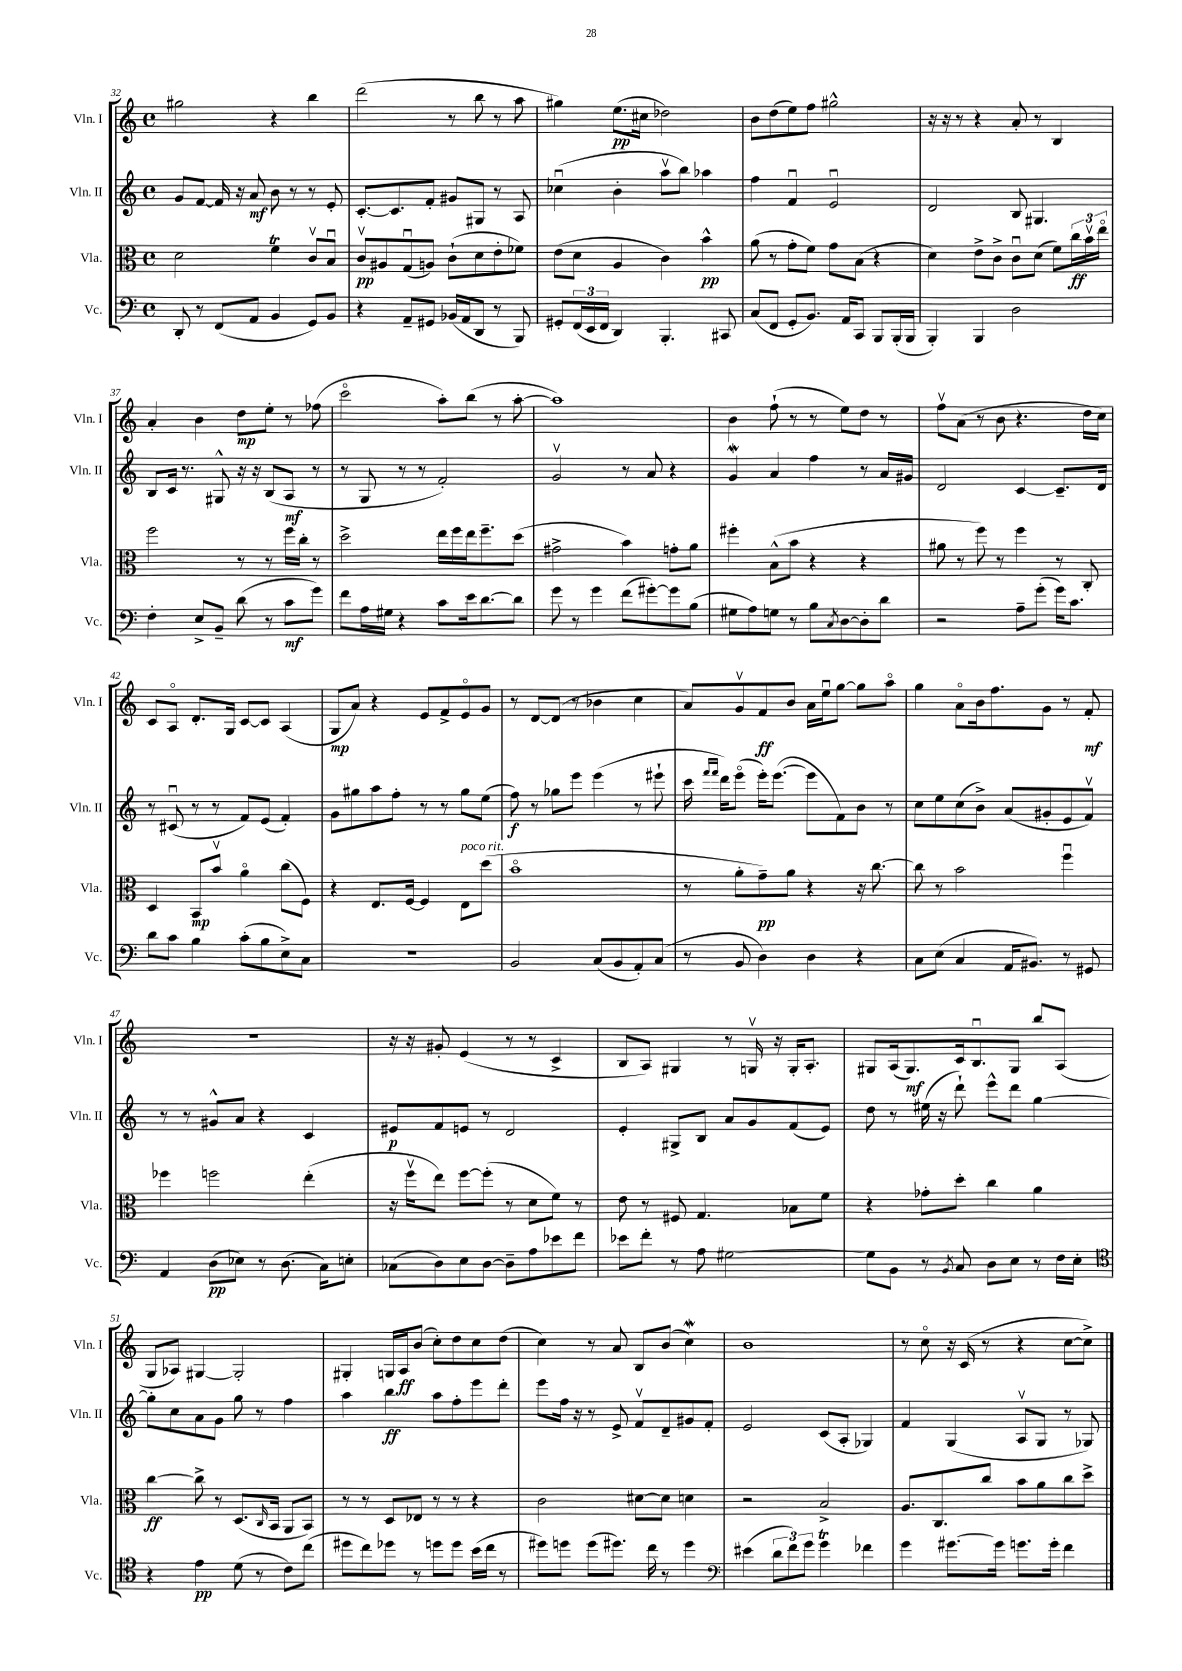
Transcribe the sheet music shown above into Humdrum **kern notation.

**kern	**kern	**kern	**kern
*staff4	*staff3	*staff2	*staff1
*clefF4	*clefC3	*clefG2	*clefG2
*k[]	*k[]	*k[]	*k[]
*M4/4	*M4/4	*M4/4	*M4/4
*met(c)	*met(c)	*met(c)	*met(c)
8DD'	2d	8g	2gg#
8r	.	[8f	.
(8FF	.	16f]	.
.	.	16r	.
8AA	.	8a	.
4BB	4f	8b	4r
.	.	8r	.
8GG)	8cv	8r	4bb
8BB	8Bu	8e'	.
=	=	=	=
4r	8cv	[8.c'	(2ddd
.	8A#	.	.
.	.	8.c]	.
8AA~	(8Gu	.	.
8GG#	8A)	8f'	.
(16BB-	(8c`	8g#	8r
16AA	.	.	.
8DD	8d	8G#	8bb
8r	8e'	8r	8r
8BBB)	8f-)	8A	8aa
=	=	=	=
8GG#'	(8e	(4cc-u	4gg#)
(24FF	8d	.	.
24EE	.	.	.
24FF	.	.	.
4DD)	4A	4b'	(8.ee
.	.	.	16cc#
4.BBB'	4c)	8aav	2dd-)
.	.	8bb)	.
.	4b^^	4aa-	.
8CC#	.	.	.
=	=	=	=
(8C	(8a	4ff	8b
8FF	8r	.	(8dd
8GG'	8g'	4fu	8ee)
8.BB)	8f)	.	8ff
.	8g	2eu	2gg#^^
16AA	.	.	.
8CC	(8B	.	.
8BBB	4r	.	.
(16BBB'	.	.	.
16BBB	.	.	.
=	=	=	=
4BBB')	4d)	2d	16r
.	.	.	16r
.	.	.	8r
4BBB	8e^	.	4r
.	8c^	.	.
2D	8cu	8B	8a'
.	(8d	4.G#	8r
.	8f)	.	4B
.	24cc	.	.
.	24bv	.	.
.	24eeo	.	.
=	=	=	=
4F'	2ff	8B	4a'
.	.	16c	.
.	.	8.r	.
8E^	.	.	4b
8BB~	.	8G#^^	.
(8d	8r	16r	8dd
.	.	16r	.
8r	8r	(8B	8ee'
8c	16ff	8A	8r
.	16cc'	.	.
8g)	8r	8r	(8ff-
=	=	=	=
8f	2dd^	8r	2ccco
16A	.	8G	.
16G#	.	.	.
4r	.	8r	.
.	.	8r	.
8c	16ee	2f')	8aa')
.	16ff	.	.
16e	16ee	.	(8bb
[8.d	8.ff~	.	.
.	.	.	8r
8d]	(8dd	.	[8aa'
=	=	=	=
8g	2g#^	2gv	1aa])
8r	.	.	.
4g	.	.	.
(8f	4b)	8r	.
[8g#')	.	8a	.
8g#]	8g'	4r	.
(8B	8a	.	.
=	=	=	=
8G#	4ff#'	4g	4b
8A)	.	.	.
8G	(8B^^	4a	(8ff`
8r	8b	.	8r
8B	4r	4ff	8r
8qC	.	.	.
[8D	.	.	8ee)
8D']	4r	8r	8dd
8d	.	16a	8r
.	.	16g#	.
=	=	=	=
2r	8a#	2d	8ffv
.	8r	.	(8a
.	8ff)	.	8r
.	8r	.	8b
8A~	4ff	[4c	4.r
(8g'	.	.	.
16g)	8r	8.c~]	.
8.c	.	.	.
.	8C'	.	16dd
.	.	16d	16cc)
=	=	=	=
8d	4D	8r	8c
8c	.	(8c#u	8Ao
4B	8BB	8r	8.d'
.	8bv	8r	.
.	.	.	16G
(8c'	4ao	8f)	[8c
8B	.	(8e	8c]
8E^)	(8cc	4f')	(4A
8C	8F)	.	.
=	=	=	=
1r	4r	8g	8G
.	.	8gg#	8a)
.	8.E	8aa	4r
.	.	8ff'	.
.	[16F	.	.
.	4F]	8r	8e
.	.	8r	8f^
.	8E	8gg#	8eo
.	(8dd	(8ee	8g
=	=	=	=
2BB	1bo	8ff)	8r
.	.	8r	[8d
.	.	8gg-	(8d]
.	.	8eee	8r
(8C	.	(4eee	4b-
8BB	.	.	.
8AA')	.	8r	4cc
(8C	.	8eee#`	.
=	=	=	=
8r	8r	16ccc	8a)
.	.	16qqfff	.
.	.	16qqfff	.
.	.	16ddd)	.
8BB	8a'	(8eeeo	8gv
4D)	8g~)	16eee')	8f
.	.	([8.eee	.
.	8a	.	8b
4D	4r	8eee]	16a
.	.	.	16eeu
.	.	8f)	[8gg
4r	16r	8b	8gg]
.	[8.cc	.	.
.	.	8r	8aao
=	=	=	=
8C	8cc]	8cc	4gg
(8E	8r	8ee	.
4C	2b	(8cc	8ao
.	.	8b^)	16b
.	.	.	8.ff
16AA	.	(8a	.
8.BB#)	.	.	.
.	.	8g#'	8g
8r	4ffu	8e	8r
8GG#	.	8fv)	8f'
=	=	=	=
4AA	4ff-	8r	1r
.	.	8r	.
(8D	2ff	8g#^^	.
8E-)	.	8a	.
8r	.	4r	.
(8.D	.	.	.
.	(4ee'	4c	.
16C)	.	.	.
8E'	.	.	.
=	=	=	=
(8C-	16r	8e#	16r
.	16ffv	.	16r
8D)	8ee)	8f	8g#'
8E	[8ff	8e	(4e
[8D	(8ff']	8r	.
8D~]	8r	2d	8r
8A	8d	.	8r
8e-	8f)	.	4c^
8f	8r	.	.
=	=	=	=
8e-	8e	4e'	8B
8f'	8r	.	8A)
8r	8F#	8G#^	4G#
8A	4.G	8B	.
[2G#	.	8a	8r
.	.	8g	16Gv
.	.	.	16r
.	8B-	(8f	16G'
.	.	.	8.A'
.	8f	8e)	.
=	=	=	=
8G#]	4r	8dd	8G#
8BB	.	8r	(16A
.	.	.	8.G#)
8r	8g-'	(16ee#	.
.	.	16r	.
8qBB	.	.	.
8C	8dd'	8ddd`)	16c
.	.	.	8.Bu
8D	4cc	8eee^^	.
8E	.	8ddd	8G#
8r	4a	[4gg	8bb
16F	.	.	(8A
16E'	.	.	.
=	=	=	=
*clefC4	*	*	*
4r	[4cc	8gg']	8G
.	.	8cc	8A-)
4e	8cc^]	8a	[4G#
.	8r	8g	.
(8d	(8.D	8gg	2G#']
8r	.	8r	.
.	16qqC	.	.
.	16BB	.	.
8c)	8AA	4ff	.
(8cc	8BB)	.	.
=	=	=	=
8dd#	8r	4aa	4G#'
8cc)	8r	.	.
8dd-	8D	4bb	16G
.	.	.	16A
8r	8E-	.	(8b
8dd	8r	8aa	8cc')
8dd	8r	8ff'	8dd
(16b	4r	8eee	8cc
16cc	.	.	.
8r	.	8ddd'	(8dd
=	=	=	=
8dd#)	2c	8eee	4cc)
8dd	.	16ff	.
.	.	16r	.
(8dd	.	8r	8r
8.dd#)	.	8e^	8a
.	[8d#	8fv	8B
16cc	.	.	.
8r	8d#]	8d~	(8b
4dd#	4d	8g#	4cc)
.	.	8f'	.
=	=	=	=
*clefF4	*	*	*
(4e#	2r	2e	1b
12d	.	.	.
12f)	.	.	.
12g	.	.	.
4g	2B^	(8c	.
.	.	8A'	.
4f-	.	4G-)	.
=	=	=	=
4g	8.A	4f	8r
.	.	.	8cco
.	8.C	.	.
[8.g#	.	(4G	16r
.	.	.	(16c
.	8cc	.	8r
16g#]	.	.	.
8.g	8b	8Av	4r
.	8a	8G	.
16g'	.	.	.
4f	8cc	8r	[8cc
.	8dd^	8G-)	8cc^])
==	==	==	==
*-	*-	*-	*-
